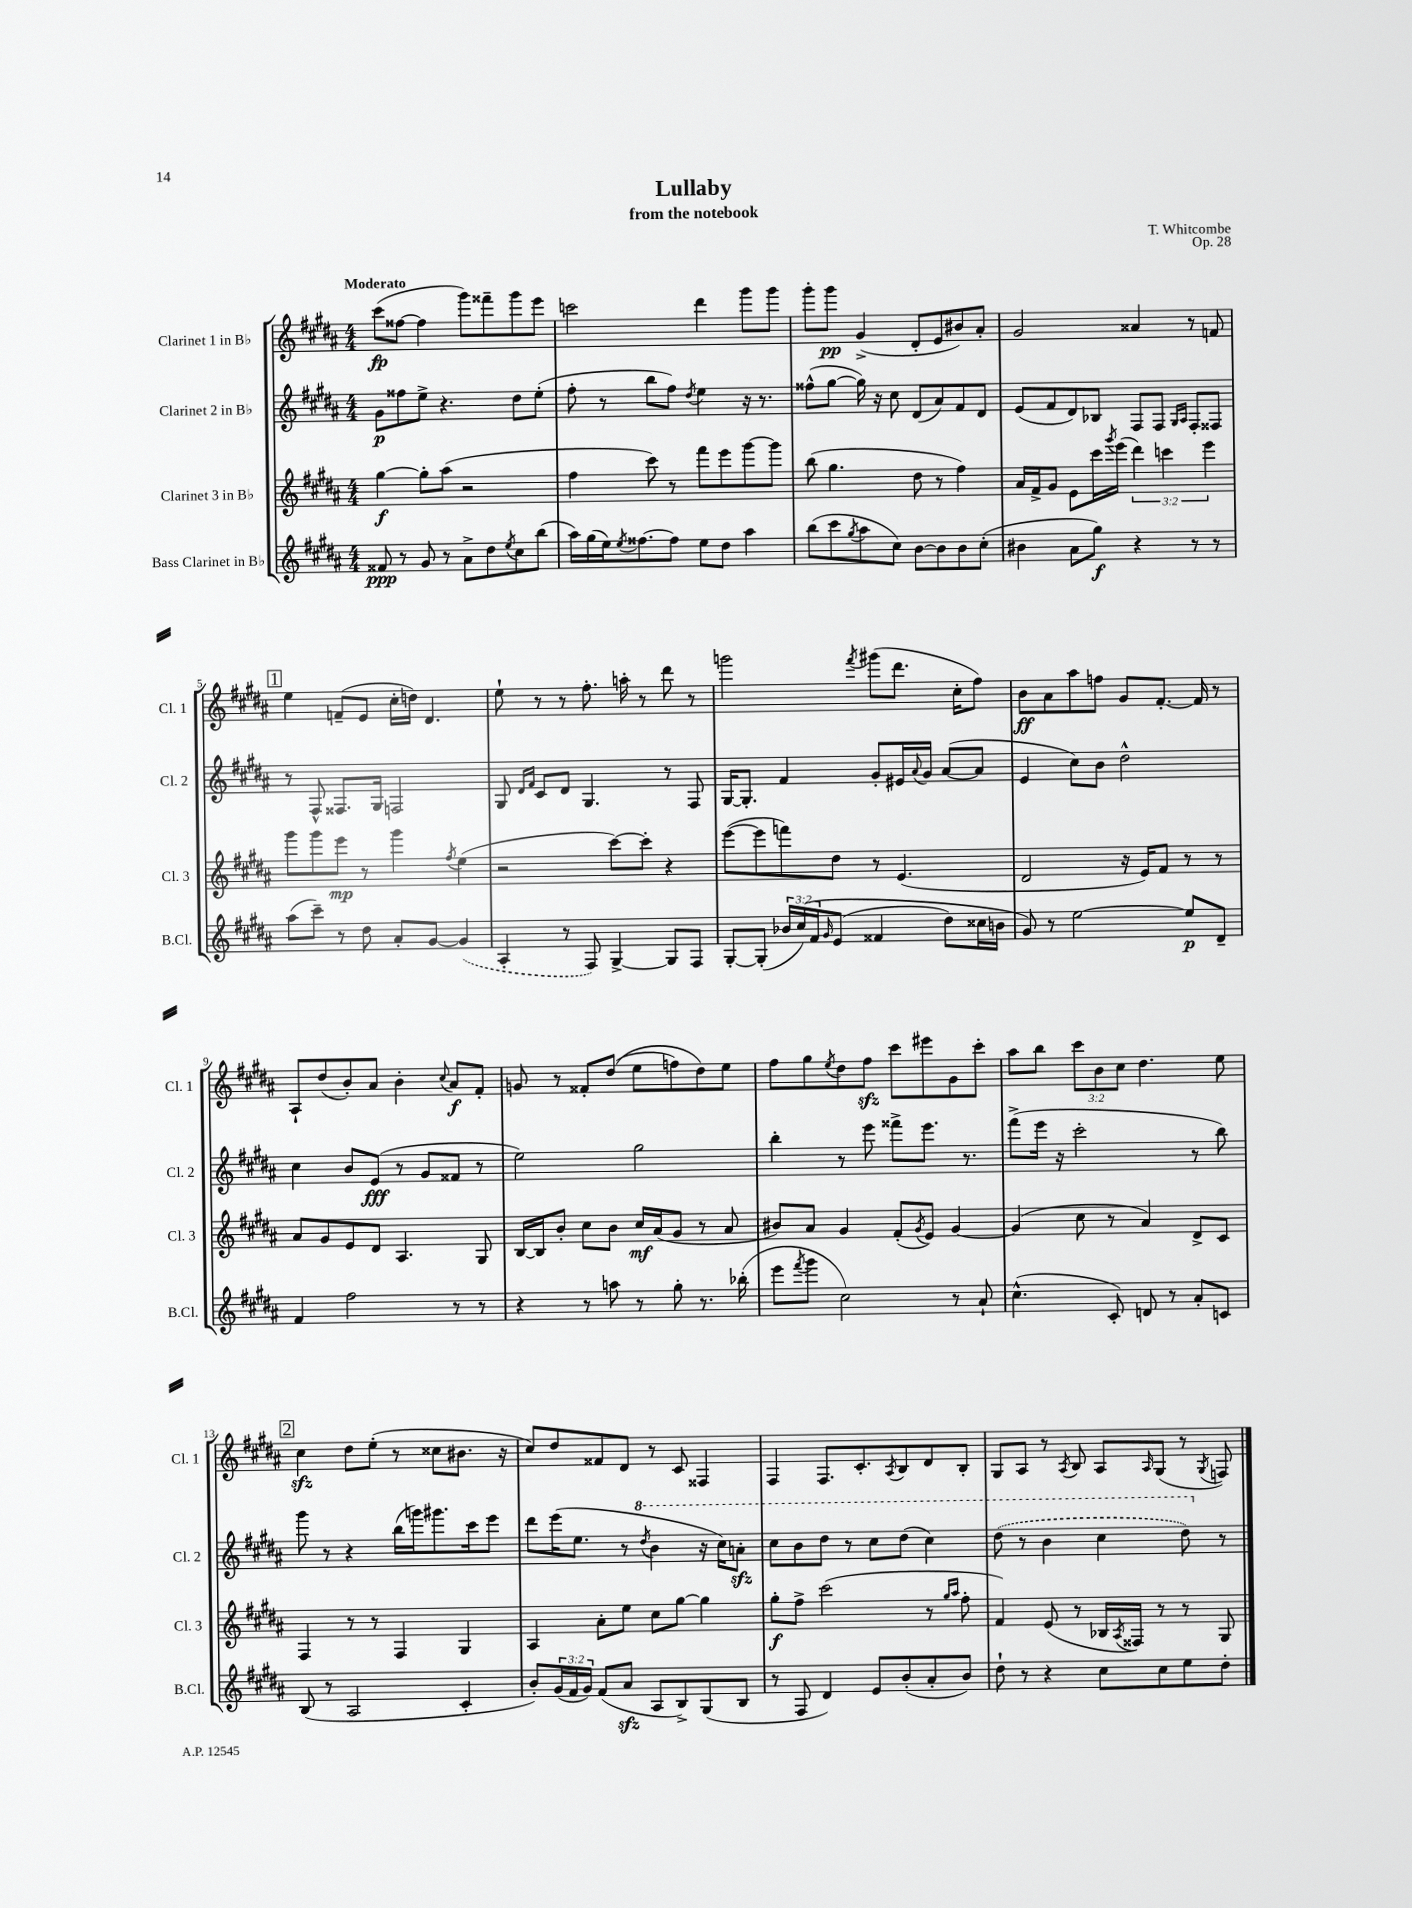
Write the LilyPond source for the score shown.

\header { title = "Lullaby" composer = "T. Whitcombe" subtitle = "from the notebook" opus = "Op. 28" }
<<
\new StaffGroup <<
\new Staff = "s0" \with { instrumentName = "Clarinet 1 in Bb" shortInstrumentName = "Cl. 1" } {
    \clef treble \key b \major \numericTimeSignature \time 4/4 \override Staff.TupletNumber.text = #tuplet-number::calc-fraction-text \tempo "Moderato"
    cis'''8\fp( fisis''8~ fisis''4 gis'''8) fisis'''8-- gis'''8 e'''8 |
    c'''2 dis'''4 gis'''8 gis'''8 |
    gis'''8-. gis'''8\pp gis'4->( dis'8-. e'8 bis'8) ais'8-. |
    gis'2 aisis'4 r8 f'8 |
    \mark \markup { \box "1" } e''4 f'8--( e'8 cis''16-. d''16) dis'4. |
    e''8-! r8 r8 fis''8.-. a''16-. r8 dis'''8 r8 |
    g'''2 \acciaccatura { fis'''8 } gis'''8( dis'''8. cis''16-. fis''8) |
    b'8\ff ais'8 ais''8 f''8 gis'8 fis'8.~-. fis'16 r8 |
    ais8-! dis''8( b'8-.) ais'8 b'4-. \appoggiatura { cis''8 } ais'8\f fis'8-. |
    g'8 r8 fisis'8-. dis''8(\( e''8 f''8) dis''8\) e''8 |
    fis''8 gis''8 \acciaccatura { e''8 } dis''8 fis''8\sfz cis'''8 eis'''8 gis'8 cis'''8-. |
    ais''8 b''8 \tuplet 3/2 { cis'''8 b'8 cis''8 } dis''4. e''8 |
    \mark \markup { \box "2" } cis''4\sfz dis''8 e''8-.( r8 cisis''8 bis'8. r16 |
    cis''8) dis''8 fisis'8 dis'8 r8 cis'8 fisis4 |
    fis4 fis8. cis'8.-. \acciaccatura { ais8 } b8 dis'8 b8-. |
    gis8 ais8 r8 \acciaccatura { ais8 } b8 ais8 \grace { ais16 } gis8( r8 \acciaccatura { gis8 } f8) \bar "|." |
}
\new Staff = "s1" \with { instrumentName = "Clarinet 2 in Bb" shortInstrumentName = "Cl. 2" } {
    \clef treble \key b \major \numericTimeSignature \time 4/4
    gis'8\p fisis''8 e''8-> r4. dis''8 e''8-.( |
    fis''8-. r8 b''8 fis''8) \acciaccatura { dis''8 } e''4 r16 r8. |
    fisis''8-^( gis''8~ gis''16) r16 cis''8 dis'8( ais'8) fis'8 dis'8 |
    e'8( fis'8 dis'8) bes8 fis8 fis8 \grace { gis16 ais16 } fis8-. fisis8 |
    \mark \markup { \box "1" } r8 fis8-^ fisis8. gis16 f2 |
    gis8 \grace { dis'16 fis'16 } cis'8 dis'8 gis4. r8 fis8 |
    gis16~ gis8.-. fis'4 gis'8-. eis'16 \appoggiatura { ais'8 } gis'16 ais'8~( ais'8 |
    e'4 cis''8) b'8 dis''2-^ |
    cis''4 b'8 e'8\fff( r8 gis'8 fisis'8 r8 |
    e''2) gis''2 |
    b''4-. r8 e'''8 fisis'''8-> e'''8. r8. |
    fis'''8->( e'''16 r16 cis'''2-. r8 b''8) |
    \mark \markup { \box "2" } gis'''8 r8 r4 b''16( g'''16) gis'''8. cis'''16 e'''8 |
    dis'''8 e'''16( e''8. r8 \ottava #1 \acciaccatura { dis'''8 } b''4 r16 cis'''16) a''8-.\sfz |
    cis'''8 b''8 dis'''8 r8 cis'''8 dis'''8( cis'''4) |
    \once \slurDashed dis'''8( r8 b''4 cis'''4 dis'''8) \ottava #0 r8 \bar "|." |
}
\new Staff = "s2" \with { instrumentName = "Clarinet 3 in Bb" shortInstrumentName = "Cl. 3" } {
    \clef treble \key b \major \numericTimeSignature \time 4/4 \override Staff.TupletNumber.text = #tuplet-number::calc-fraction-text
    gis''4~\f gis''8-. ais''8( r2 |
    fis''4 cis'''8) r8 fis'''8 e'''8 gis'''8~ gis'''8 |
    b''8( gis''4. dis''8 r8 fis''4) |
    ais'16 fis'16-> gis'8 e'8 cis'''16 \acciaccatura { gis'''8 } e'''16( \tuplet 3/2 { dis'''4) c'''4 e'''4 } |
    \mark \markup { \box "1" } gis'''8 gis'''8 e'''8\mp r8 gis'''4 \acciaccatura { fis''8 } e''4( |
    r2 cis'''8~) cis'''8-. r4 |
    e'''8~( e'''8 f'''8) dis''8 r8 e'4.( |
    dis'2 r16 e'16) fis'8 r8 r8 |
    ais'8 gis'8 e'8 dis'8 ais4. gis8 |
    b16~ b16 b'8-. cis''8 b'8 cis''16\mf ais'16( gis'8 r8 ais'8 |
    bis'8) ais'8 gis'4 fis'8-.( \acciaccatura { gis'8 } e'8) gis'4~ |
    gis'4( cis''8 r8 ais'4) dis'8-> cis'8 |
    \mark \markup { \box "2" } fis4 r8 r8 fis4 gis4 |
    ais4 ais'8-. e''8 cis''8 gis''8~ gis''4 |
    gis''8-.\f fis''8-> cis'''2( r8 \grace { gis''16 ais''16 } fis''8-. |
    fis'4) e'8( r8 bes16 \acciaccatura { ais8 } fisis16) r8 r8 gis8 \bar "|." |
}
\new Staff = "s3" \with { instrumentName = "Bass Clarinet in Bb" shortInstrumentName = "B.Cl." } {
    \clef treble \key b \major \numericTimeSignature \time 4/4 \override Staff.TupletNumber.text = #tuplet-number::calc-fraction-text
    fisis'8\ppp r8 gis'8 r8 ais'8-> dis''8 \acciaccatura { e''8 } cis''8 b''8( |
    ais''16) gis''16( e''16) \acciaccatura { e''8 } fisis''8.~ fisis''8 e''8 dis''8 ais''4 |
    b''8( cis'''8 \acciaccatura { gis''8 } ais''8 cis''8) b'8~ b'8 b'8 cis''8-.( |
    bis'4 ais'8 gis''8\f) r4 r8 r8 |
    \mark \markup { \box "1" } ais''8( cis'''8--) r8 dis''8 ais'8-. gis'8~ \once \slurDashed gis'4( |
    ais4-. r8 fis8) gis4~-> gis8 fis8 |
    gis8~-. gis8-.( \tuplet 3/2 { bes'16 cis''16)\( fis'16 } \grace { gis'16 } e'8( fisis'4 dis''8) cisis''16 b'16 |
    gis'8\) r8 e''2~ e''8\p dis'8-- |
    fis'4 fis''2 r8 r8 |
    r4 r8 a''8 r8 gis''8-. r8. bes''16-.( |
    e'''8 \acciaccatura { fis'''8 } gis'''8 cis''2) r8 ais'8-! |
    cis''4.-^( cis'8-.) d'8 r8 ais'8-. c'8 |
    \mark \markup { \box "2" } b8( r8 ais2 cis'4-. |
    b'8-.) \tuplet 3/2 { gis'16( fis'16 gis'16) } fis'8( ais'8\sfz ais8 b8->) gis8( b8 |
    r8 fis8 dis'4) e'8 b'8-.( ais'8-. b'8) |
    dis''8-! r8 r4 cis''8 cis''8 e''8 dis''8-. \bar "|." |
}
>>
>>
